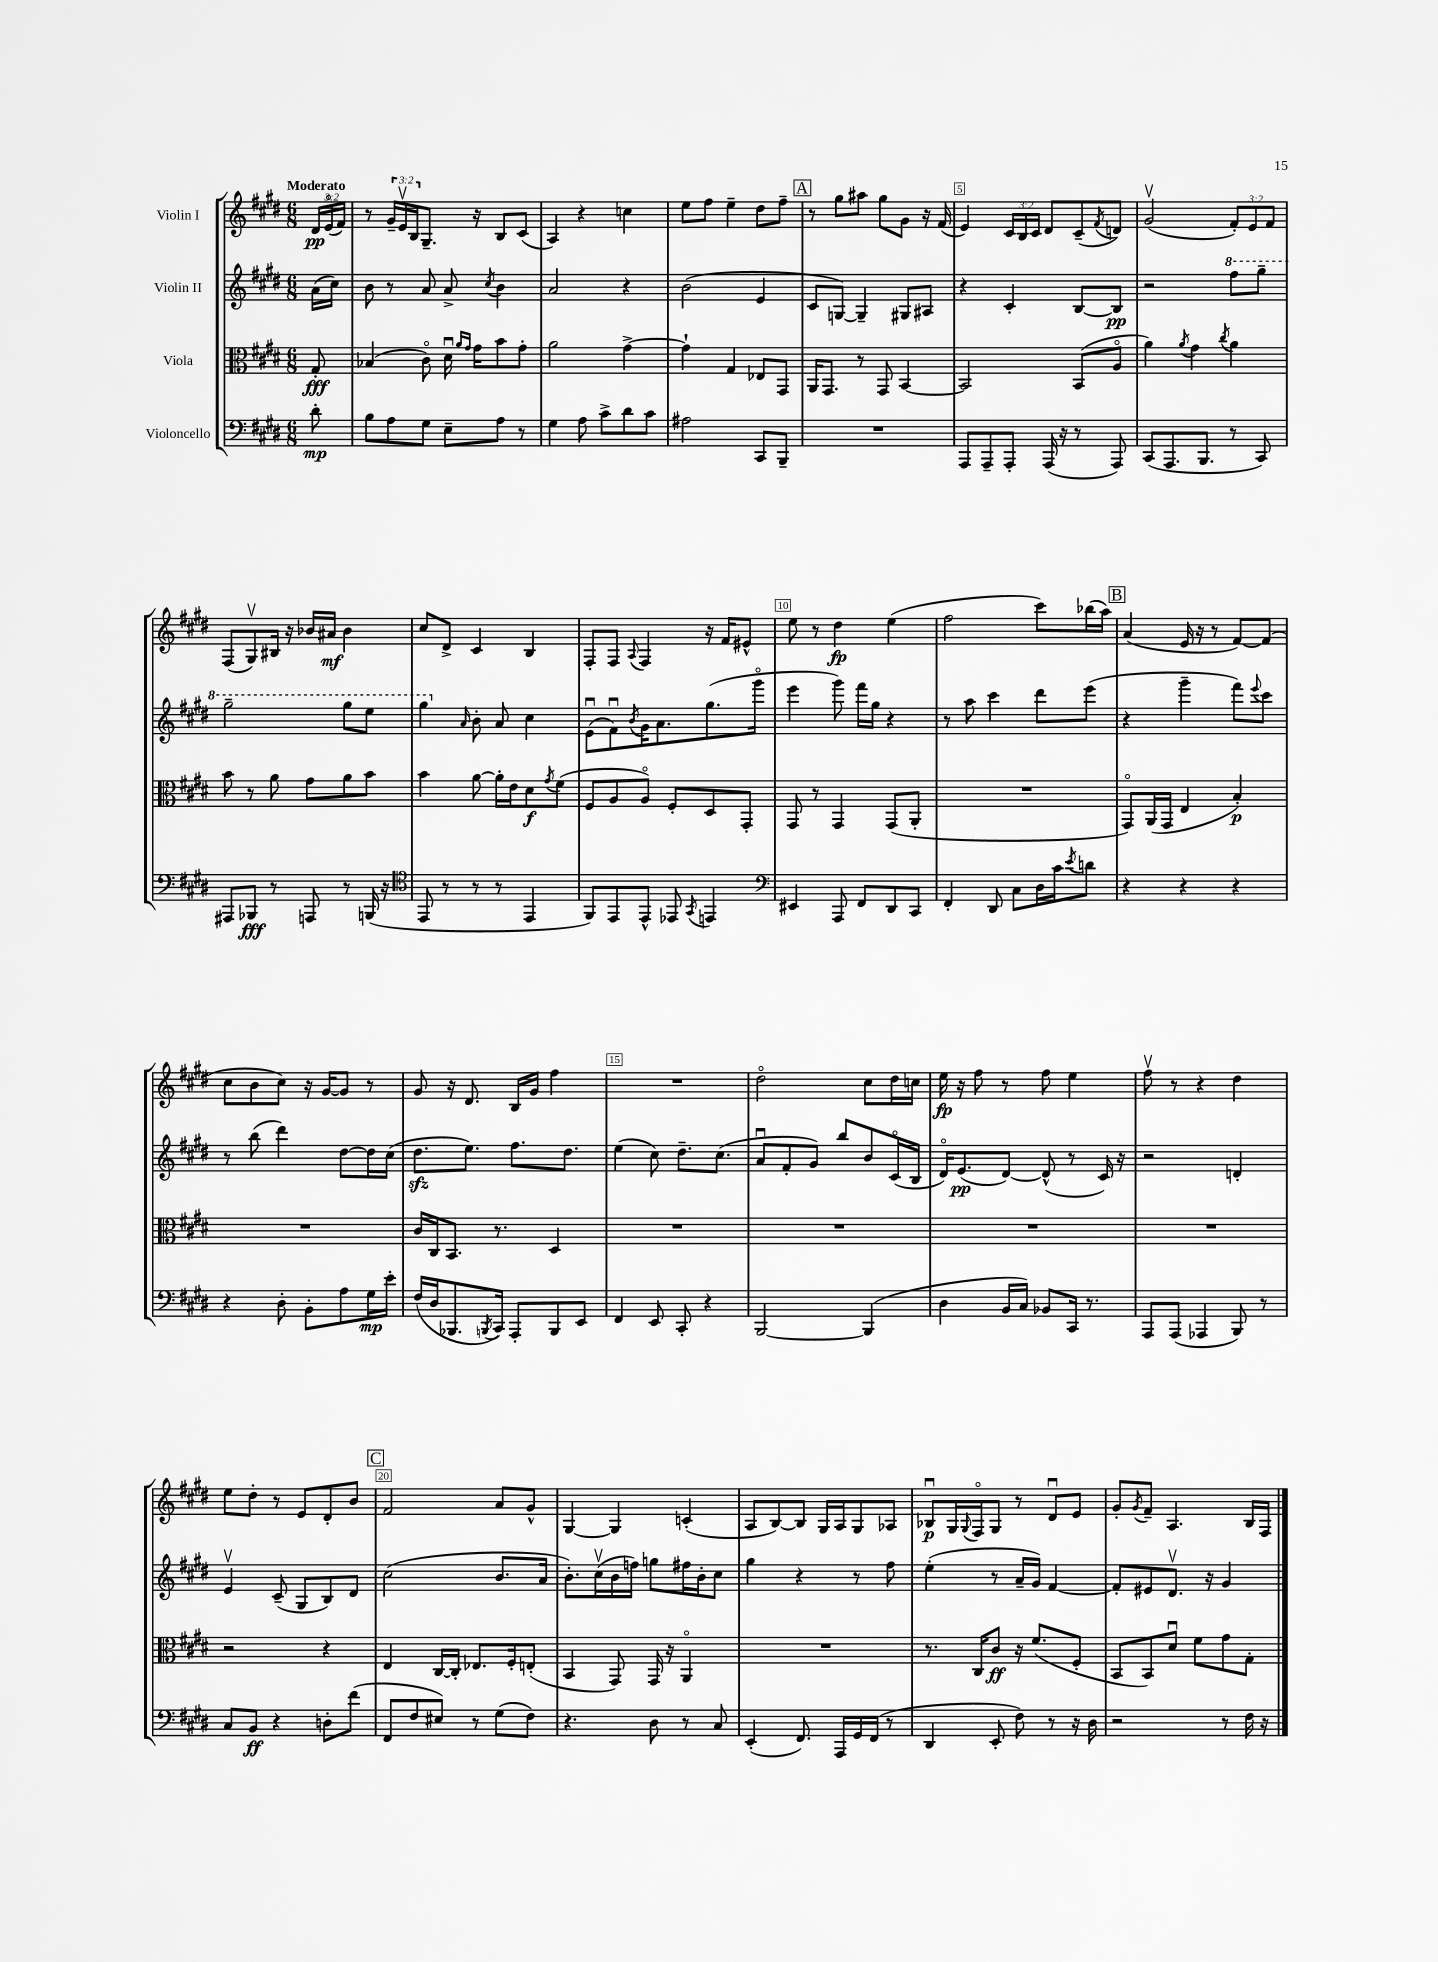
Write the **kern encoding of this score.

**kern	**kern	**kern	**kern
*staff4	*staff3	*staff2	*staff1
*clefF4	*clefC3	*clefG2	*clefG2
*k[f#c#g#d#]	*k[f#c#g#d#]	*k[f#c#g#d#]	*k[f#c#g#d#]
*M6/8	*M6/8	*M6/8	*M6/8
8d#'	8G#'	(16a	24d#
.	.	.	(24eo
.	.	16cc#)	.
.	.	.	24f#)
=	=	=	=
8B	(4B-	8b	8r
8A	.	8r	24g#~
.	.	.	24ev
.	.	.	24B
8G#	8c#o)	8a	8.G#~
8E~	16d#u	8a^	.
.	16qqa	.	.
.	16qqg#	.	.
.	16g#	.	16r
.	.	8qcc#	.
8A	8b	4b	8B
8r	8g#'	.	(8c#
=	=	=	=
4G#	2a	2a	4A)
8A	.	.	4r
8c#^	.	.	.
8d#	[4g#^	4r	4cc
8c#	.	.	.
=	=	=	=
2A#	4g#`]	(2b	8ee
.	.	.	8ff#
.	4G#	.	4ee~
8CC#	8E-	4e	8dd#
8BBB~	8GG#	.	8ff#~
=	=	=	=
2.r	16AA	8c#	8r
.	8.GG#	.	.
.	.	[8G)	8gg#
.	8r	4G~]	8aa#
.	8GG#	.	8gg#
.	[4BB	8G#	8g#
.	.	8A#	16r
.	.	.	(16f#
=	=	=	=
8AAA	2BB]	4r	4e)
8AAA~	.	.	.
8AAA'	.	4c#'	24c#
.	.	.	24B
.	.	.	24c#
(16AAA	.	.	8d#
16r	.	.	.
8r	(8BB	[8B	(8c#~
.	.	.	8qf#
8AAA)	8Ao	8B]	8d)
=	=	=	=
(8CC#	4a)	2r	(2g#v
8.AAA	.	.	.
.	8qa	.	.
.	4g#	.	.
8.BBB	.	.	.
.	8qcc#	.	.
8r	4a	8fff#	12f#')
.	.	.	12e
8CC#)	.	8ggg#~	.
.	.	.	12f#
=	=	=	=
8AAA#	8b	2ggg#~	(8F#
8BBB-	8r	.	8G#v)
8r	8a	.	16B#
.	.	.	16r
8AAA	8g#	.	16b-
.	.	.	16a#
8r	8a	8ggg#	4b-
(16BBB	8b	8eee	.
16r	.	.	.
=	=	=	=
*clefC4	*	*	*
8EE	4b	4ggg#	8cc#
8r	.	.	8d#^
.	.	16qqa	.
8r	[8a	8b'	4c#
8r	16a']	8a	.
.	16e	.	.
4EE	8d#	4cc#	4B
.	8qg#	.	.
.	(8f#	.	.
=	=	=	=
8FF#)	8F#	(8eu	8F#'
8EE	8A	8f#u)	8F#
.	.	8qb	8qqA
8EE^^	8Ao)	16g#	4F#
.	.	8.a	.
8EE-	8F#'	.	.
8qGG#	.	.	.
4EE	8D#	(8.gg#	16r
.	.	.	16f#
.	8GG#'	.	8e#^^
.	.	16ggg#o	.
=	=	=	=
*clefF4	*	*	*
4EE#	8GG#	4eee	8ee
.	8r	.	8r
8AAA	4GG#	8ggg#)	4dd#
8FF#	.	16fff#	.
.	.	16gg#	.
8DD#	(8GG#	4r	(4ee
8CC#	8AA'	.	.
=	=	=	=
4FF#'	2.r	8r	2ff#
.	.	8aa	.
8DD#	.	4ccc#	.
8C#	.	.	.
16D#	.	8ddd#	8ccc#)
16c#	.	.	.
8qe	.	.	.
8d	.	(8eee	(16bb-
.	.	.	16aa)
=	=	=	=
4r	8GG#o)	4r	(4a
.	(16AA	.	.
.	16GG#	.	.
4r	4E	4ggg#~	16e
.	.	.	16r
.	.	.	8r
4r	4B')	8fff#)	[8f#)
.	.	8qqeee	.
.	.	8ccc#	(8f#]
=	=	=	=
4r	2.r	8r	8cc#
.	.	(8bb	8b
8D#'	.	4ddd#)	8cc#)
8BB'	.	.	16r
.	.	.	[16g#
8A	.	[8dd#	8g#]
16G#	.	16dd#]	8r
16e'	.	(16cc#	.
=	=	=	=
(16F#	16c#	8.dd#	8g#
16D#	16C#	.	.
8.BBB-	8.BB	.	16r
.	.	8.ee)	8.d#
8qBBB	.	.	.
16CC#)	8.r	.	.
8AAA'	.	8.ff#	16B
.	.	.	16g#
8BBB	4D#	.	4ff#
.	.	8.dd#	.
8EE	.	.	.
=	=	=	=
4FF#	2.r	(4ee	2.r
8EE	.	8cc#)	.
8CC#'	.	8.dd#~	.
4r	.	.	.
.	.	(8.cc#	.
=	=	=	=
[2BBB	2.r	8au	2dd#o
.	.	8f#'	.
.	.	8g#)	.
.	.	8bb	.
(4BBB]	.	8b	8cc#
.	.	(16c#o	16dd#
.	.	16B	16cc
=	=	=	=
4D#	2.r	16d#o)	16ee
.	.	(8.e	16r
.	.	.	8ff#
16BB	.	[8d#)	8r
16C#)	.	.	.
8BB-	.	(8d#^^]	8ff#
16CC#	.	8r	4ee
8.r	.	.	.
.	.	16c#)	.
.	.	16r	.
=	=	=	=
8AAA	2.r	2r	8ff#v
(8AAA	.	.	8r
4AAA-	.	.	4r
8BBB)	.	4d'	4dd#
8r	.	.	.
=	=	=	=
8C#	2r	4ev	8ee
8BB	.	.	8dd#'
4r	.	(8c#~	8r
.	.	8G#	8e
8D'	4r	8B)	8d#'
(8f#	.	8d#	8b
=	=	=	=
8FF#	4E	(2cc#	2f#
8F#	.	.	.
8E#)	[16C#	.	.
.	16C#']	.	.
8r	8.E-	.	.
(8G#	.	8.b	8a
.	16F#'	.	.
8F#)	(8E'	.	8g#^^
.	.	16a	.
=	=	=	=
4.r	4BB	8.b')	[4G#
.	.	(16cc#v	.
.	8GG#)	16b	4G#]
.	.	16ff)	.
8D#	16GG#	8gg	.
.	16r	.	.
8r	4AAo	16ff#	(4c'
.	.	16b'	.
8C#	.	8cc#	.
=	=	=	=
(4EE'	2.r	4gg#	8A
.	.	.	[8B)
8.FF#)	.	4r	8B]
.	.	.	16G#
16AAA	.	.	16A
16GG#	.	8r	8G#
(16FF#	.	.	.
8r	.	8ff#	8A-
=	=	=	=
4DD#	8.r	(4ee'	8B-u
.	.	.	16G#
.	.	.	8qqG#
.	16C#	.	16F#o
8EE'	8c#	8r	8G#
8F#)	16r	16a~	8r
.	(8.f#	16g#)	.
8r	.	[4f#	8d#u
16r	8F#'	.	8e
16D#	.	.	.
=	=	=	=
2r	8BB	8f#']	8g#'
.	.	.	8qg#
.	8BB)	8e#	8f#~
.	8d#u	8.d#v	4.A
.	8f#	.	.
.	.	16r	.
8r	8g#	4g#	.
16F#	8G#'	.	16B
16r	.	.	16F#
==	==	==	==
*-	*-	*-	*-
